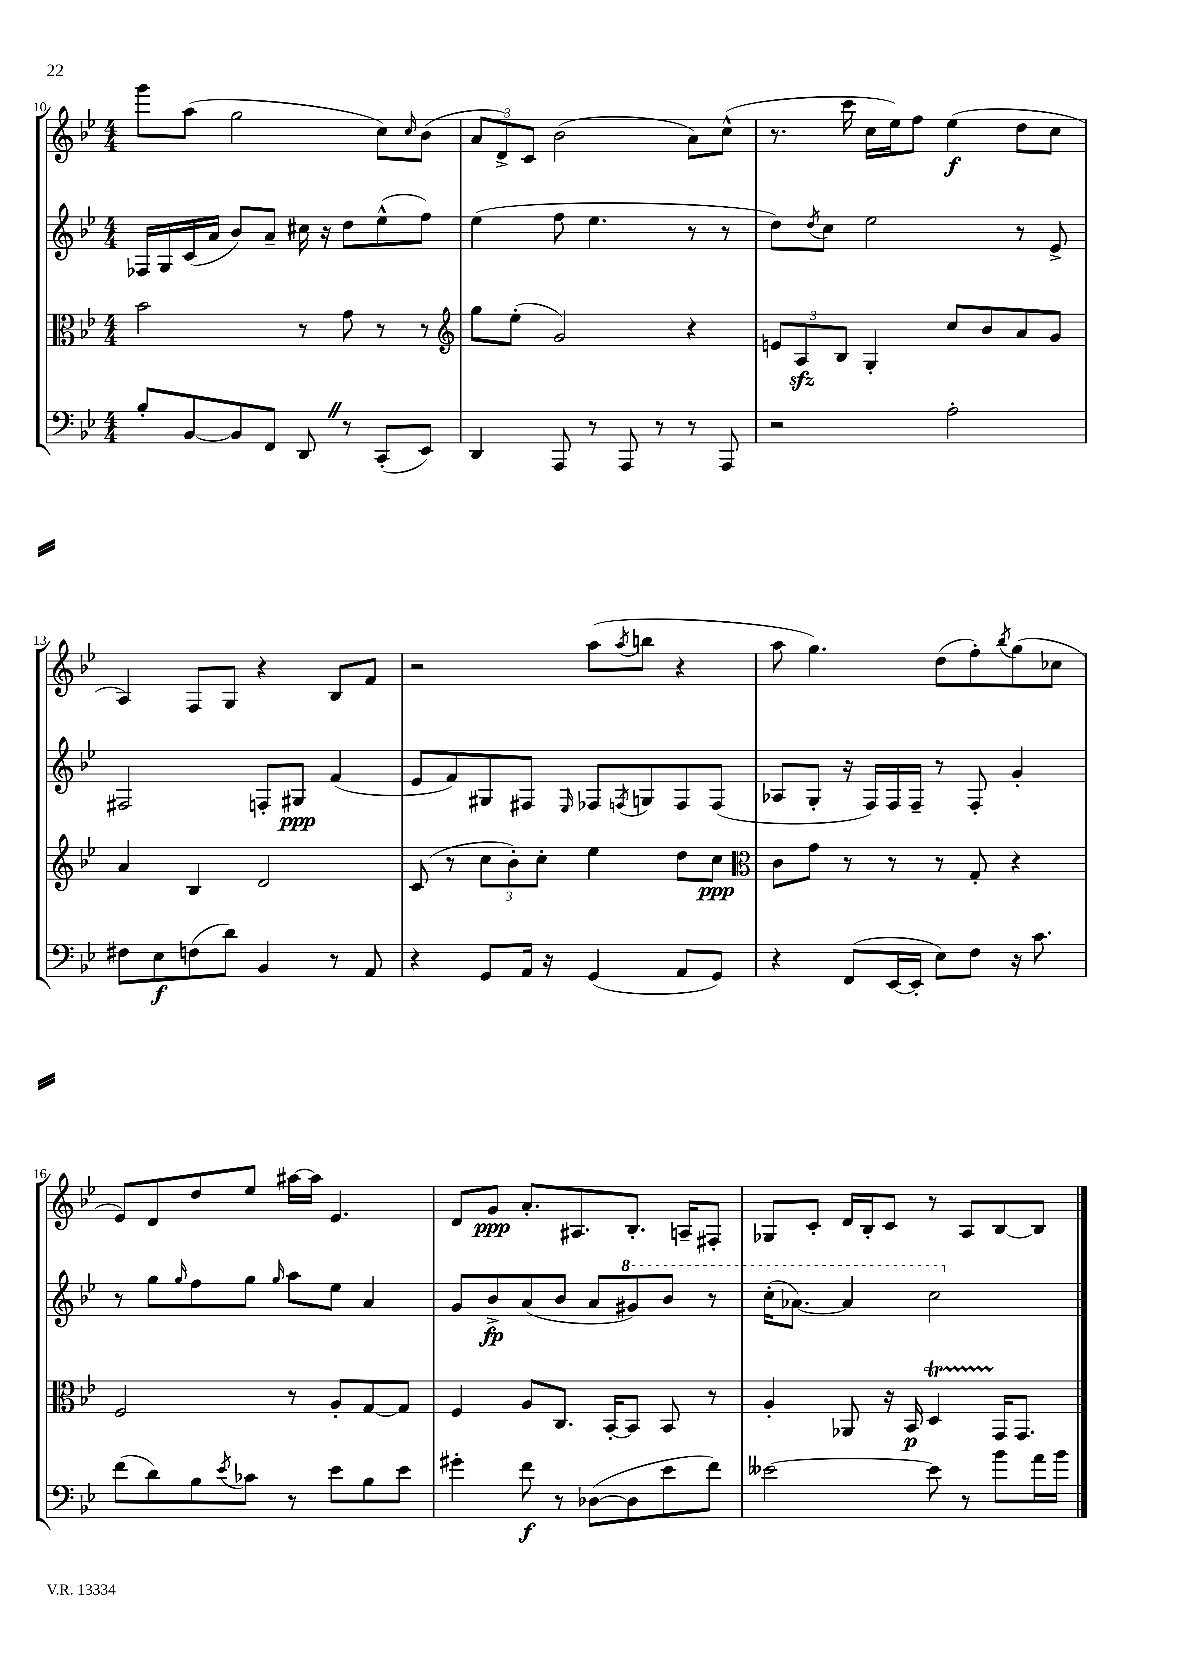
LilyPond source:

<<
\new StaffGroup <<
\new Staff = "s0" {
    \clef treble \key bes \major \numericTimeSignature \time 4/4
    g'''8 a''8( g''2 c''8) \grace { c''16 } bes'8( |
    \tuplet 3/2 { a'8 d'8->) c'8 } bes'2( a'8) c''8-^( |
    r8. c'''16 c''16 ees''16) f''8 ees''4\f( d''8 c''8 |
    a4) f8 g8 r4 bes8 f'8 |
    r2 a''8( \acciaccatura { a''8 } b''8 r4 |
    a''8 g''4.) d''8( f''8-.) \acciaccatura { bes''8 } g''8( ces''8 |
    ees'8) d'8 d''8 ees''8 ais''16~ ais''16 ees'4. |
    d'8 g'8\ppp a'8.-. ais8. bes8.-. a16-- fis8-. |
    ges8 c'8-. d'16 bes16-. c'8 r8 a8 bes8~ bes8 \bar "|." |
}
\new Staff = "s1" {
    \clef treble \key bes \major \numericTimeSignature \time 4/4
    fes16 g16 c'16( a'16 bes'8) a'8-- cis''16 r16 d''8 ees''8-^( f''8) |
    ees''4( f''8 ees''4. r8 r8 |
    d''8) \acciaccatura { d''8 } c''8 ees''2 r8 ees'8-> |
    fis2 f8-. gis8\ppp f'4( |
    ees'8 f'8) gis8 fis8 \grace { ees16 } fes8 \acciaccatura { f8 } g8 f8 f8( |
    aes8 g8-. r16 f16) f16 f16-- r8 f8-. g'4-. |
    r8 g''8 \grace { g''16 } f''8 g''8 \grace { g''16 } a''8 ees''8 a'4 |
    g'8 bes'8->\fp a'8( bes'8 a'8 \ottava #1 gis''8) bes''8 r8 |
    c'''16-.( aes''8.~) aes''4 c'''2 \ottava #0 \bar "|." |
}
\new Staff = "s2" {
    \clef alto \key bes \major \numericTimeSignature \time 4/4
    bes'2 r8 g'8 r8 r8 |
    \clef treble g''8 ees''8-.( g'2) r4 |
    \tuplet 3/2 { e'8 a8\sfz bes8 } g4-. c''8 bes'8 a'8 g'8 |
    a'4 bes4 d'2 |
    c'8( r8 \tuplet 3/2 { c''8 bes'8-.) c''8-. } ees''4 d''8 c''8\ppp |
    \clef alto c'8 g'8 r8 r8 r8 g8-. r4 |
    f2 r8 a8-. g8~ g8 |
    f4 a8 c8. bes,16~-. bes,8 bes,8 r8 |
    a4-. aes,8 r16 bes,16\p d4\startTrillSpan g,16\stopTrillSpan g,8. \bar "|." |
}
\new Staff = "s3" {
    \clef bass \key bes \major \numericTimeSignature \time 4/4
    bes8-. bes,8~ bes,8 f,8 d,8 \once \override BreathingSign.text = \markup { \musicglyph "scripts.caesura.straight" } \breathe r8 c,8-.( ees,8) |
    d,4 a,,8 r8 a,,8 r8 r8 a,,8 |
    r2 a2-. |
    fis8 ees8\f f8( d'8) bes,4 r8 a,8 |
    r4 g,8 a,16 r16 g,4( a,8 g,8) |
    r4 f,8( ees,16~ ees,16-. ees8) f8 r16 c'8. |
    f'8( d'8) bes8 \acciaccatura { ees'8 } ces'8 r8 ees'8 bes8 ees'8 |
    gis'4-. f'8\f r8 des8~( des8 ees'8 f'8) |
    eeses'2~ eeses'8 r8 bes'8 a'16 bes'16 \bar "|." |
}
>>
>>
\layout { \context { \Score currentBarNumber = #10 } }
